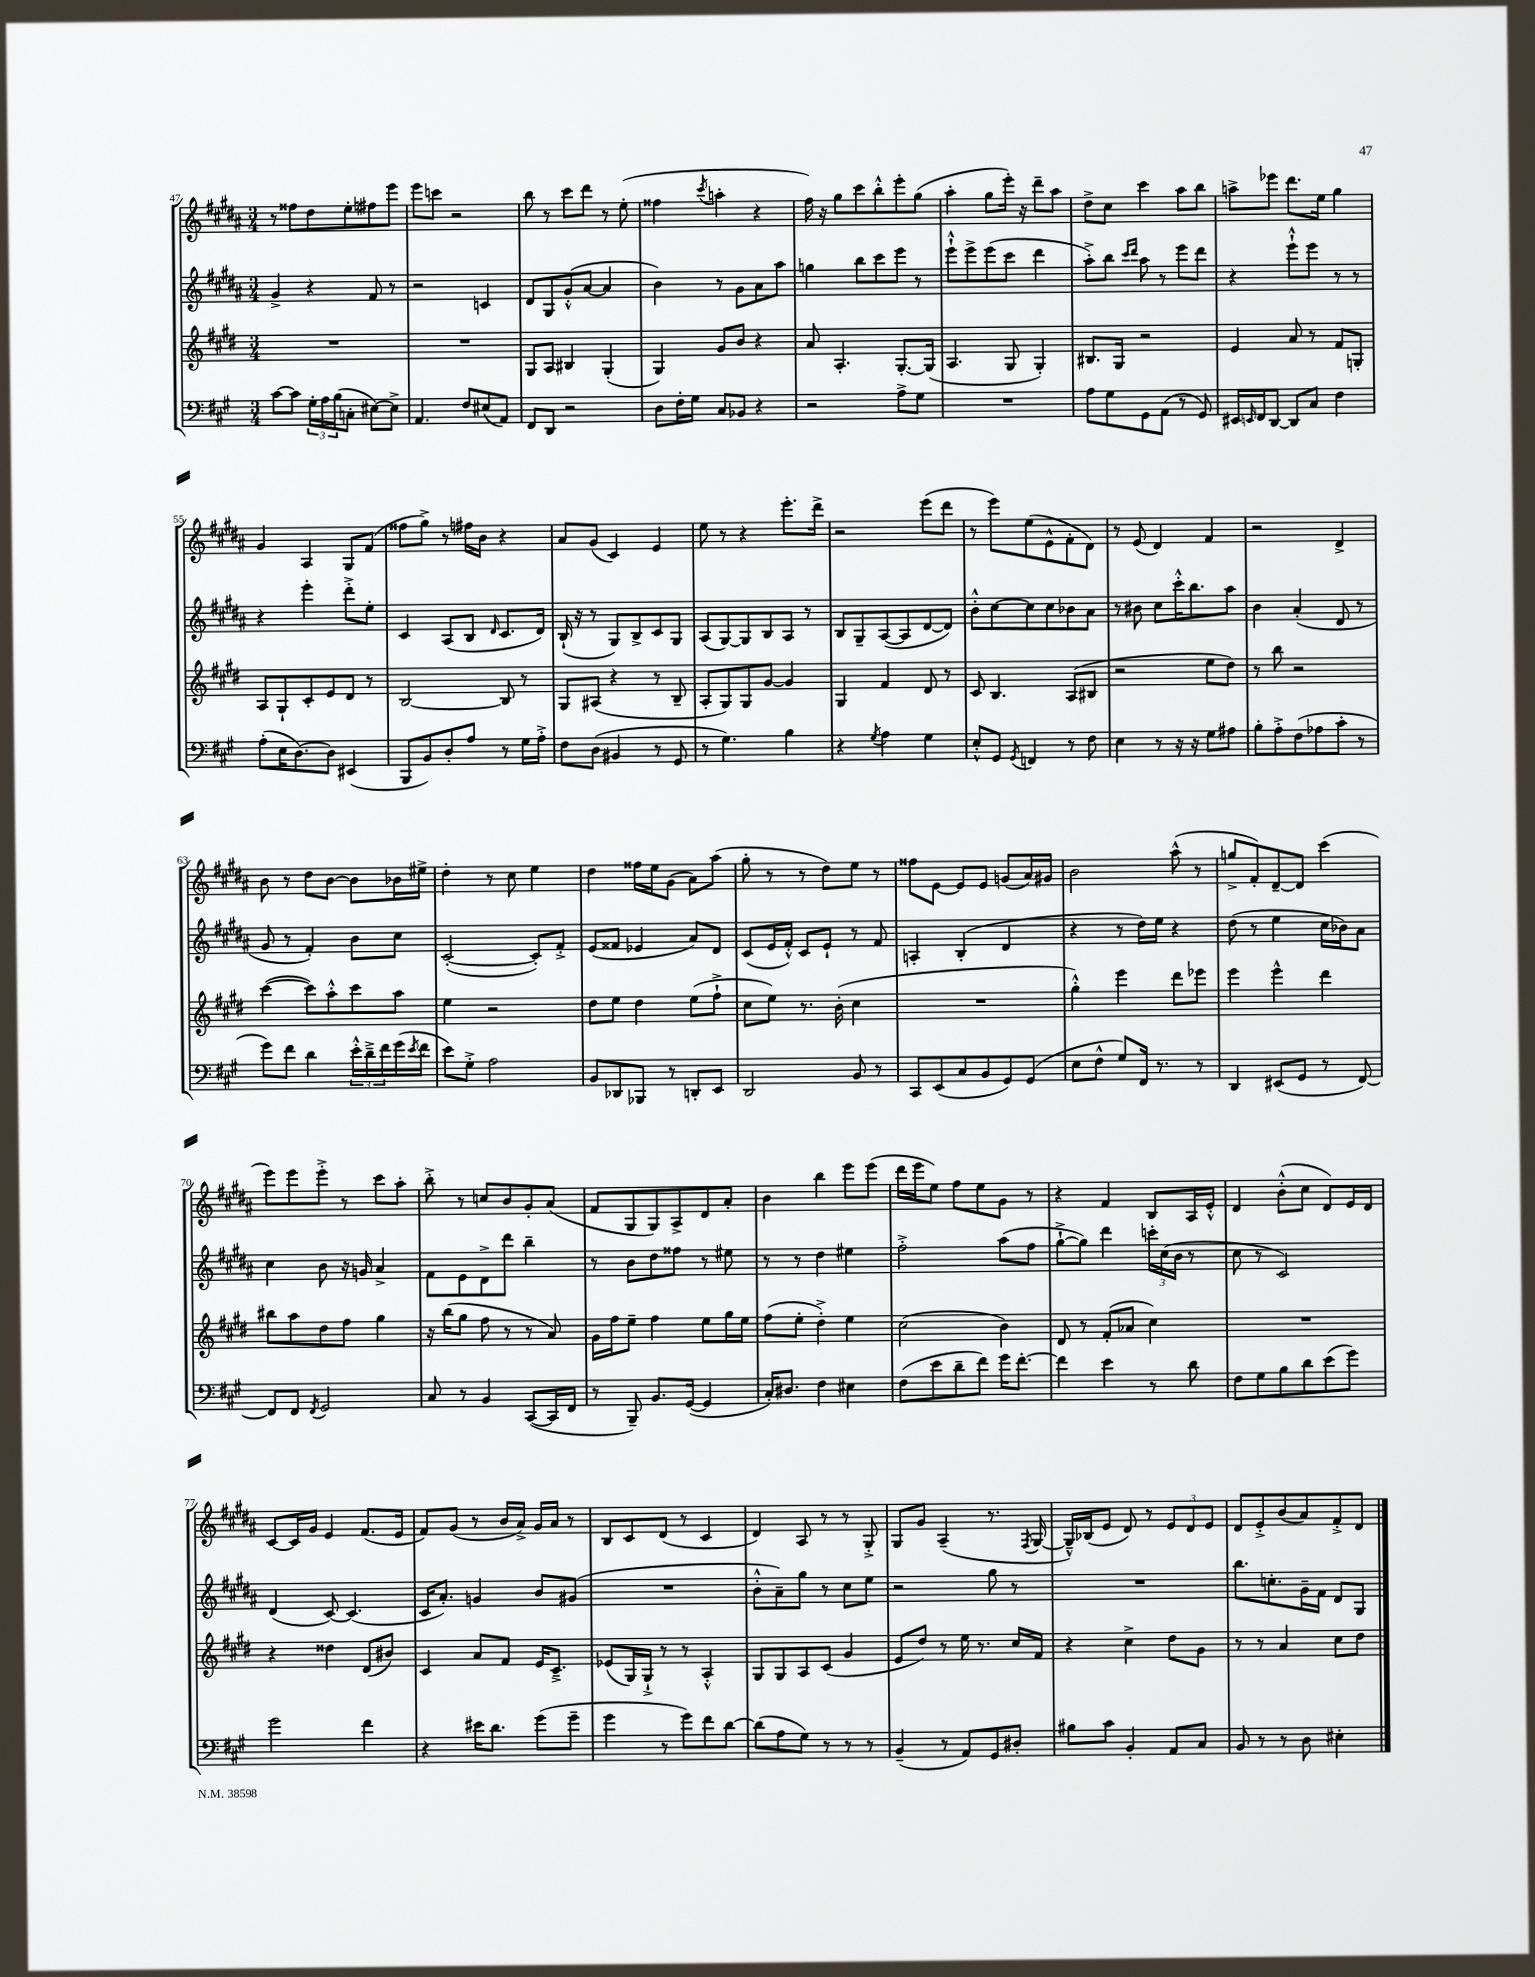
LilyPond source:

<<
\new StaffGroup <<
\new Staff = "s0" {
    \clef treble \key b \major \numericTimeSignature \time 3/4
    r8 fisis''8 dis''8 e''8-. fis''8 e'''8 |
    e'''8 c'''8 r2 |
    b''8 r8 cis'''8 dis'''8 r8 e''8-.( |
    fisis''4 \acciaccatura { cis'''8 } a''4-. r4 |
    fis''16) r16 gis''8 cis'''8 b''8-.-^ e'''8-. gis''8( |
    ais''4-. gis''8 e'''16-.) r16 dis'''8-- ais''8 |
    dis''8-> cis''8 cis'''4 ais''8 b''8 |
    a''8-> ees'''8 dis'''8. e''16 gis''4 |
    gis'4 ais4 gis8 fis'8( |
    fisis''8 gis''8->) r8 fis''16 b'16 r4 |
    ais'8 gis'8( cis'4) e'4 |
    e''8 r8 r4 e'''8.-. dis'''16-> |
    r2 e'''8( dis'''8 |
    r8 e'''8) e''8( e'8-^ fis'8-. dis'8) |
    r8 e'8( dis'4) fis'4 |
    r2 dis'4-> |
    b'8 r8 dis''8 b'8~ b'8 bes'16 eis''16-> |
    dis''4-. r8 cis''8 e''4 |
    dis''4 fisis''16 e''16 gis'8( ais'8) ais''8( |
    gis''8-. r8 r8 dis''8) e''8 r8 |
    fisis''8 e'8~ e'8 e'8 g'8( ais'16) gis'16 |
    b'2 ais''8-^( r8 |
    g''8-> fis'8-.) dis'8~-- dis'8 cis'''4( |
    e'''8) e'''8 e'''8-.-> r8 cis'''8 ais''8-. |
    b''8-.-> r8 c''8 b'8 gis'8-. ais'8( |
    fis'8 gis8 gis8) ais8-> dis'8 ais'8-. |
    b'4 b''4 e'''8 e'''8( |
    dis'''16 e'''16 e''8) fis''8 e''8 gis'8 r8 |
    r4 fis'4 b8 ais16 e'16-.-^ |
    dis'4 b'8-.-^( cis''8 dis'8) e'16 dis'16 |
    cis'8~ cis'16 gis'16 e'4 fis'8.( e'16 |
    fis'8) gis'8( r8 b'16 ais'16->) gis'16 ais'16 r8 |
    b8 cis'8 dis'8( r8 cis'4 |
    dis'4) ais8 r8 r8 gis8-.-> |
    gis8 gis'8 ais4--( r8. \acciaccatura { fis8 } gis16~ |
    gis16---^) bes16( e'8 dis'8) r8 \tuplet 3/2 { e'8 dis'8 e'8 } |
    dis'8 e'8-.-> b'8( ais'8) fis'8-.-> dis'8 \bar "|." |
}
\new Staff = "s1" {
    \clef treble \key b \major \numericTimeSignature \time 3/4
    gis'4-> r4 fis'8 r8 |
    r2 c'4 |
    dis'8 gis8 gis'8-.-^( ais'8~ ais'4 |
    b'4) r8 gis'8 ais'8 ais''8 |
    g''4 b''8 cis'''8 e'''8 r8 |
    e'''8-!-^ e'''8-> e'''8( cis'''8 dis'''4 |
    ais''8-.->) b''8 \grace { cis'''16 dis'''16 } ais''8 r8 e'''8 dis'''8 |
    r4 e'''8-!-^ e'''8 r8 r8 |
    r4 e'''4-. dis'''8-.-> e''8-. |
    cis'4 ais8( b8 \grace { dis'16 } cis'8. dis'16) |
    b16-!( r16 r8 gis8) b8-> cis'8 gis8 |
    ais8( gis8~) gis8 b8 ais8 r8 |
    b8 gis8-- ais8~( ais8 dis'8~ dis'8) |
    b'8-.-^ cis''8~ cis''8 cis''8 bes'8 ais'8 |
    r8 bis'8 cis''8 cis'''16-.-^ b''8. ais''8 |
    b'4 ais'4-.( dis'8 r8 |
    gis'8 r8 fis'4-.) b'8 cis''8 |
    cis'2~-.( cis'8-.) fis'8-.-> |
    e'8( fisis'8 ees'4 ais'8) dis'8 |
    cis'8( e'16 fis'16-.-^) cis'8 e'8-! r8 fis'8 |
    a4-. b4-.( dis'4 |
    r4 r8 dis''16) e''16 r4 |
    dis''8( r8 e''4 cis''16 bes'16) ais'8 |
    cis''4 b'8 r16 g'16 ais'4-> |
    fis'8 e'8 dis'8-> dis'''8 b''4-- |
    r8 b'8 dis''8 fisis''8 r8 eis''8 |
    r8 r8 dis''4 eis''4 |
    fis''2-.-> ais''8( fis''8 |
    gis''8~-!-> gis''8) dis'''4 \tuplet 3/2 { c'''16-. cis''16( b'16 } r8 |
    cis''8 r8 cis'2) |
    dis'4( cis'8~) cis'4.( |
    cis'16 ais'8.-.) g'4 b'8 gis'8( |
    R2. |
    b'8-.-^ ais'8--) gis''8 r8 cis''8 e''8 |
    r2 gis''8 r8 |
    R2. |
    b''8. c''8.-. gis'16-- fis'16 dis'8 gis8 \bar "|." |
}
\new Staff = "s2" {
    \clef treble \key e \major \numericTimeSignature \time 3/4
    R2. |
    R2. |
    gis8 a8 bis4 gis4-.( |
    gis4) gis'8 b'8 r4 |
    a'8 a4.-. gis8.~-. gis16( |
    a4. gis8 gis4-.) |
    bis8. gis16 r2 |
    e'4 a'8 r8 fis'8 g8-. |
    a8 gis8-! cis'8-. e'8 dis'8 r8 |
    b2~ b8 r8 |
    gis8 ais8( r4 r8 b8-- |
    a8-. gis8) gis8 gis'8~ gis'4 |
    gis4 fis'4 dis'8 r8 |
    cis'8 b4. a8( bis8 |
    r2 e''8 dis''8) |
    r8 b''8 r2 |
    cis'''4~( cis'''8) a''8-.-^ cis'''8 a''8 |
    e''4 r2 |
    dis''8 e''8 dis''4 e''8( fis''8-!-> |
    cis''8 e''8) r8. b'16-.( cis''4 |
    R2. |
    gis''4-.-^) e'''4 dis'''8 ees'''8 |
    e'''4 e'''4-^ dis'''4 |
    bis''8 a''8 dis''8 fis''8 gis''4 |
    r16 b''16( gis''8 fis''8 r8 r8 a'8) |
    gis'16 fis''16 e''8-- fis''4 e''8 gis''16 e''16 |
    fis''8( e''8-. dis''4-.->) e''4 |
    cis''2( b'4) |
    dis'8 r8 fis'8-.( aes'8 cis''4) |
    R2. |
    r4 disis''4 dis'8( bis'8) |
    cis'4 a'8 fis'8 e'16 cis'8.---> |
    ees'8( gis16) gis16-!-> r8 r8 a4-.-^ |
    gis8 gis8 a8 cis'8( gis'4 |
    e'8 dis''8) r8 e''16 r8. cis''16 fis'16 |
    r4 cis''4-> dis''8 gis'8 |
    r8 r8 a'4 cis''8 dis''8 \bar "|." |
}
\new Staff = "s3" {
    \clef bass \key a \major \numericTimeSignature \time 3/4
    cis'8~ cis'8 \tuplet 3/2 { gis16-. a16 b16( } c8-. eis8~) eis8-> |
    a,4. fis8 eis8( a,8) |
    fis,8 d,8 r2 |
    d8 fis16-. gis16 cis8 bes,8 r4 |
    r2 a8-> gis8 |
    R2. |
    a8 gis8 gis,8 a,8( r8 gis,8) |
    eis,16 \grace { e,16 } fis,16 d,8~ d,8 cis8 fis4 |
    a8-.( e16 d8.~) d8 eis,4( |
    b,,8 b,8) d8-. a8 r8 gis16 a16-.-> |
    fis8 d8( bis,4 r8 gis,8 |
    r8 gis4.) b4 |
    r4 \acciaccatura { gis8 } a4 gis4 |
    e8-.-^ gis,8 \acciaccatura { gis,8 } f,4 r8 fis8 |
    e4 r8 r16 r16 gis8 ais8 |
    b8-. a8-.-> fis8( aes8 cis'8-. r8 |
    gis'8) fis'8 d'4 \tuplet 3/2 { e'16-.-^ d'16---> fis'16 } gis'16( \acciaccatura { e'8 } fis'16 |
    e'8) gis8-.-> a2 |
    b,8 des,8 bes,,8 r8 d,8-. e,8 |
    d,2 b,8 r8 |
    cis,8 e,8( cis8 b,8 gis,8) gis,8( |
    e8 fis8-^ gis8) fis,16 r8. r8 |
    d,4 eis,8( gis,8 r8 fis,8~) |
    fis,8 fis,8 \acciaccatura { fis,8 } gis,2 |
    cis8 r8 b,4 cis,8~( cis,16 fis,16 |
    r8 b,,8--) b,8. gis,16~( gis,4 |
    cis16-.) dis8. fis4 eis4 |
    fis8( e'8 d'8-- fis'8) gis'16 fis'8.~-. |
    fis'4 e'4 r8 d'8 |
    fis8 gis8 b8 d'8 e'8( gis'8) |
    gis'2 fis'4 |
    r4 eis'16 d'8. gis'8( gis'8-- |
    gis'4 r8 gis'8) fis'8 d'8~ |
    d'8( a8 gis8) r8 r8 r8 |
    b,4--( r8 a,8) gis,8 dis8-. |
    bis8 cis'8 b,4-. a,8 cis8 |
    b,8 r8 r8 d8 eis4-. \bar "|." |
}
>>
>>
\layout { \context { \Score currentBarNumber = #47 } }
